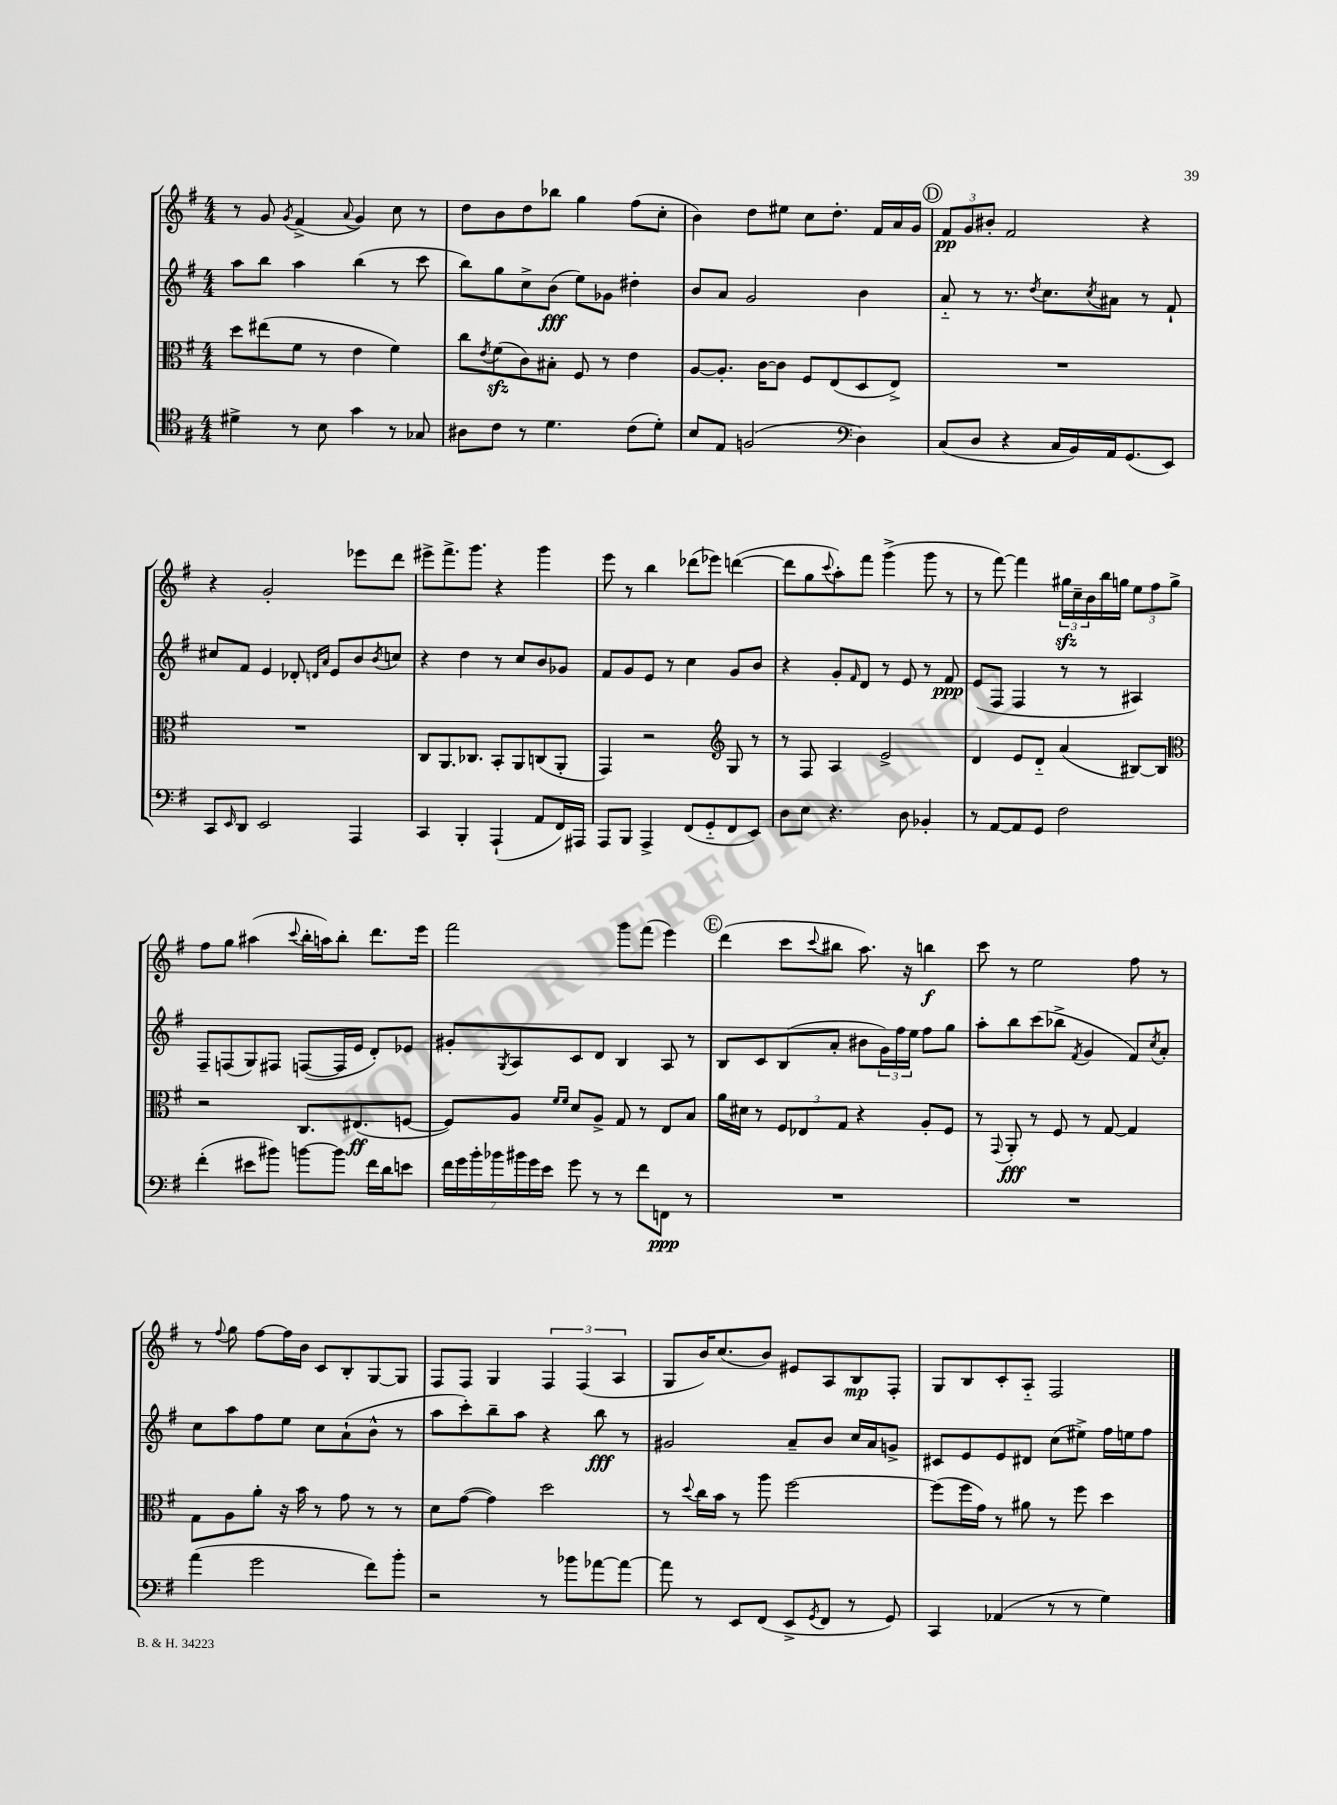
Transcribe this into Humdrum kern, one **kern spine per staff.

**kern	**kern	**kern	**kern
*staff4	*staff3	*staff2	*staff1
*clefC4	*clefC3	*clefG2	*clefG2
*k[f#]	*k[f#]	*k[f#]	*k[f#]
*M4/4	*M4/4	*M4/4	*M4/4
4d#^	8dd	8aa	8r
.	(8ee#	8bb	8g
.	.	.	8qg
8r	8f#	4aa	(4f#^
8B	8r	.	.
.	.	.	8qqa
4g	4e	(4bb	4g)
8r	4f#)	8r	8cc
8G-	.	8ccc	8r
=	=	=	=
8A#	8cc	8bb)	8dd
.	8qe	.	.
8c	(8f#	8gg	8b
8r	8c)	8cc^	8dd
4.d	8B#'	(8b	8bb-
.	8F#	8ee)	4gg
.	8r	8g-	.
(8c	4e	4dd#'	(8ff#
8d')	.	.	8cc'
=	=	=	=
8B	[8A	8b	4b)
8E	8.A']	8a	.
(2F	.	2g	8dd
.	[16c	.	.
.	8c]	.	8ee#
.	8F#	.	8cc
.	(8E	.	8.dd'
*clefF4	*	*	*
4D)	8D	4b	.
.	.	.	16f#
.	8E^)	.	16a
.	.	.	16g
=	=	=	=
(8C	1r	8a'~	12f#
.	.	.	12g
8D	.	8r	.
.	.	.	12b#'
4r	.	8.r	2f#
.	.	8qdd	.
.	.	8.cc	.
16C	.	.	.
16BB)	.	.	.
.	.	8qcc	.
16AA	.	8a#	.
(8.GG	.	.	.
.	.	8r	4r
8EE)	.	8f#`	.
=	=	=	=
8CC	1r	8cc#	4r
16qqEE	.	.	.
8DD	.	8f#	.
2EE	.	4e	2g'
.	.	8d-'	.
.	.	16qqd	.
.	.	16qqa	.
.	.	8e	.
4AAA	.	8b	8eee-
.	.	8qb	.
.	.	8cc	8ddd
=	=	=	=
4CC	8C	4r	8eee#^
.	8.AA	.	8.fff#^
4BBB'	.	4dd	.
.	8.C-	.	8.ggg
(4AAA`	8BB'	8r	4r
.	8AA	8cc	.
8AA	(8C	8b	4ggg
16FF#)	8AA'	8g-	.
16AAA#	.	.	.
=	=	=	=
8AAA	4GG)	8f#	8eee
8BBB	.	8g	8r
4AAA^	2r	8e	4bb
.	.	8r	.
(8FF#	.	4cc	(8ddd-
8GG'~	.	.	8eee-)
*	*clefG2	*	*
8FF#	8G	8g	([4ddd
8EE)	8r	8b	.
=	=	=	=
8D	8r	4r	8ddd]
8E	8F#	.	8gg
.	.	.	8qqccc
4.r	4A	8g'	8aa')
.	.	16qqf#	.
.	.	8d	8fff#
.	2e^	8r	(4ggg^
8D	.	8e	.
4BB-'	.	8r	8ggg
.	.	8f#	8r
=	=	=	=
8r	4d	(8e	8r
[8AA	.	8F#	[8fff#)
8AA]	8e	4F#	4fff#]
8GG	8d'~	.	.
2F#	(4a	8r	24gg#
.	.	.	24cc~
.	.	.	24b
.	.	8r	16bb
.	.	.	16gg
.	[8B#)	4A#)	12ee
.	.	.	12ff#
.	8B#]	.	.
.	.	.	12gg^
=	=	=	=
*	*clefC3	*	*
(4f#'	2r	8F#~	8ff#
.	.	(8F	8gg
8e#	.	8G)	(4aa#
8b#)	.	8F#	.
.	.	.	8qqccc
[8b	8.C	([8F	16bb'
.	.	.	16aa)
8b]	.	16F]	8bb'
.	(8.E#	16e	.
16f#	.	8d')	8.ddd
16d	.	.	.
8e	[8F	8e-	.
.	.	.	16eee
=	=	=	=
28f#	8F])	8g#'	2fff#
28g	.	.	.
28b'	.	.	.
28b-	.	.	.
.	.	8qG	.
.	8A	8A	.
28b#	.	.	.
28g	.	.	.
28e	.	.	.
.	16qqf#	.	.
.	16qqf#	.	.
8g	8d	8c	.
8r	8A^	8d	.
8r	8G	4B	8ggg
8f#	8r	.	(8fff#
8FF	8E	8A	4eee)
8r	8B	8r	.
=	=	=	=
1r	16a	8B	(4ddd
.	16d#	.	.
.	8r	8c	.
.	12F#	(8B	8ccc
.	12E-	.	.
.	.	.	8qqccc
.	.	8a'	8bb#
.	12G	.	.
.	4r	8b#	8.aa)
.	.	24g)	.
.	.	24ff#	.
.	.	.	16r
.	.	24ee	.
.	8A'	8ff#	4bb
.	8F#	8gg	.
=	=	=	=
1r	8r	8aa'	8ccc
.	8qqGG	.	.
.	8AA'	8bb	8r
.	8r	(8ccc	2ee
.	8F#	8bb-^	.
.	.	8qf#	.
.	8r	4g	.
.	[8G	.	.
.	4G]	8f#)	8ff#
.	.	8qcc	.
.	.	8a'	8r
=	=	=	=
(4a	8G	8cc	8r
.	.	.	8qqff#
.	8A	8aa	8gg
2g	8a'	8ff#	[8ff#
.	16r	8ee	16ff#]
.	16b	.	16b
.	8r	8cc	8c
.	8g	(8a`	8B'
8f#)	8r	8b^^	[8G
8b'	8r	8r	8G]
=	=	=	=
2r	8d	8aa	8F#
.	([8g	8ccc')	8F#
.	4g])	8bb~	4G
.	.	8aa	.
8r	2dd	4r	6F#
8b-	.	.	.
.	.	.	(6F#
[8a-	.	8bb	.
.	.	.	6A
8a-_	.	8r	.
=	=	=	=
8a-]	8r	2g#	8G
.	8qqdd	.	.
8r	16cc	.	16b)
.	16b	.	(8.cc
8EE	8r	.	.
(8FF#	8aa	.	8b)
8EE^	[2ff#	8a~	8e#
8qGG	.	.	.
8FF#	.	8b	8A
8r	.	16cc	8B
.	.	16a	.
8GG)	.	8g^	8F#'
=	=	=	=
4CC	(8ff#]	8c#	8G
.	16ff#	8e	8B
.	16g)	.	.
(4AA-	8r	8e	8c'
.	8a#	8d#	8A'~
8r	8r	(8cc	2F#
8r	8ff#	8ee#^)	.
4G)	4dd	16ff#	.
.	.	16ee	.
.	.	8ff#	.
==	==	==	==
*-	*-	*-	*-
